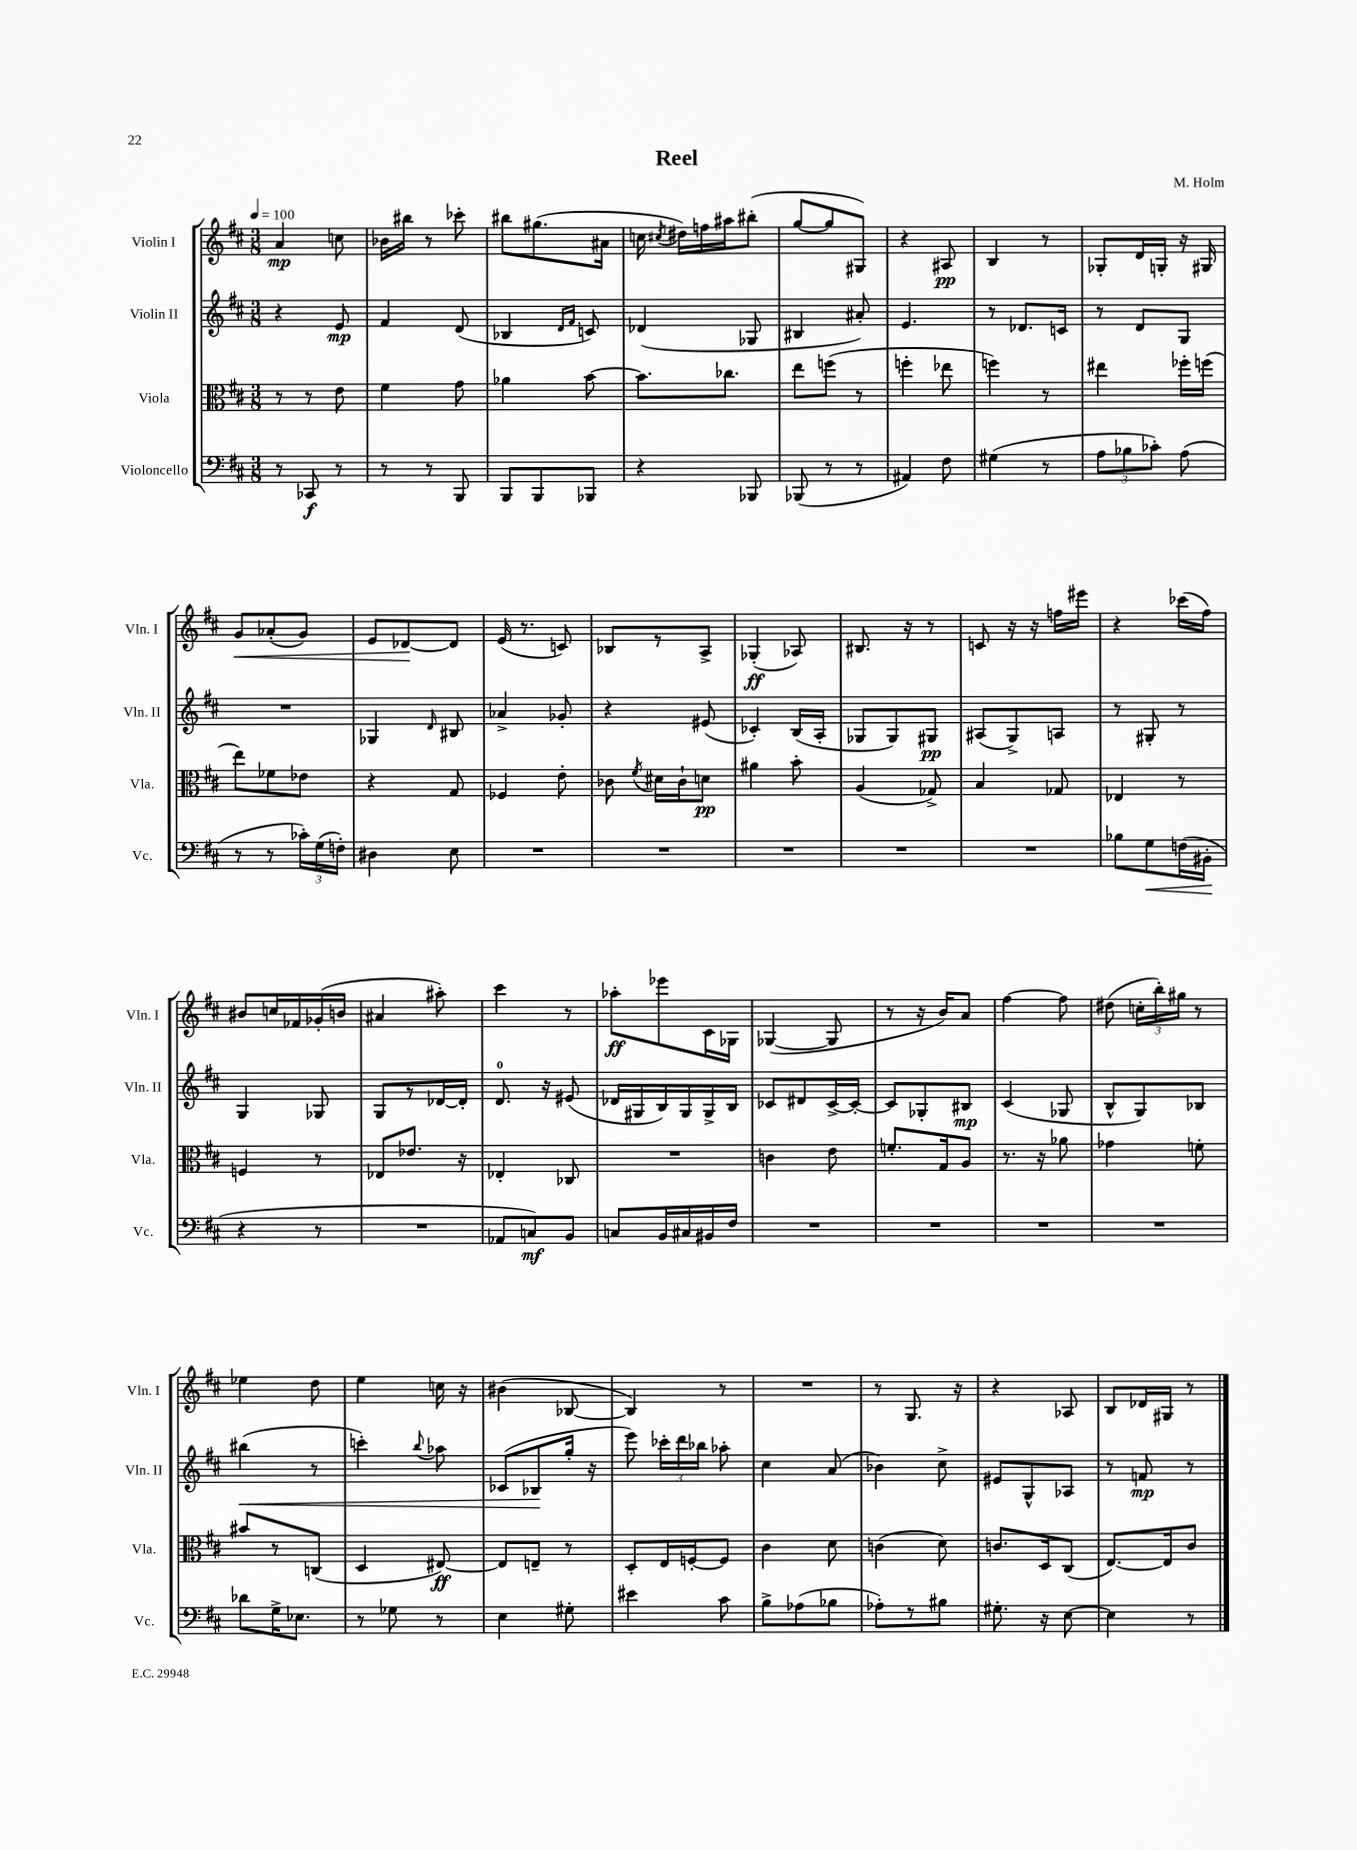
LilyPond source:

\header { title = "Reel" composer = "M. Holm" }
<<
\new StaffGroup <<
\new Staff = "s0" \with { instrumentName = "Violin I" shortInstrumentName = "Vln. I" } {
    \clef treble \key d \major \numericTimeSignature \time 3/8 \tempo 4 = 100
    \autoBeamOff a'4\mp c''8 |
    bes'16[ bis''16] r8 ces'''8-. |
    bis''8[ gis''8.( ais'16] |
    c''16 \acciaccatura { cis''8 } dis''16[) f''16 ais''16 bis''8]-.( |
    g''8[~ g''8 gis8]) |
    r4 ais8\pp |
    b4 r8 |
    ges8[-. d'16 g16]-. r16 gis16 |
    g'8[\< aes'8-.( g'8]) |
    e'8[ des'8~\! des'8] |
    e'16( r8. c'8) |
    bes8[ r8 a8]-> |
    ges4-.\ff( aes8) |
    bis8. r16 r8 |
    c'8 r16 r16 f''16[ eis'''16] |
    r4 ces'''16[( fis''16]) |
    bis'8[ c''16 fes'16 ges'16-.( b'16] |
    ais'4 ais''8-.) |
    cis'''4 r8 |
    aes''8[-.\ff ees'''8 cis'16 ges16] |
    ges4~( ges8 |
    r8 r16 b'16[) a'8] |
    fis''4~ fis''8 |
    dis''8( \tuplet 3/2 { c''16[-. b''16-.) gis''16] } r8 |
    ees''4 d''8 |
    e''4 c''16 r16 |
    bis'4( bes8~ |
    bes4) r8 |
    R4. |
    r8 g8. r16 |
    r4 aes8 |
    b8[ des'16 gis16] r8 \bar "|." |
}
\new Staff = "s1" \with { instrumentName = "Violin II" shortInstrumentName = "Vln. II" } {
    \clef treble \key d \major \numericTimeSignature \time 3/8
    \autoBeamOff r4 e'8\mp |
    fis'4 d'8( |
    bes4 \grace { d'16[ fis'16] } c'8) |
    des'4( ges8 |
    bis4 ais'8-.) |
    e'4. |
    r8 des'8.[ c'16] |
    r8 d'8[ g8] |
    R4. |
    ges4 \grace { d'16 } bis8 |
    aes'4-> ges'8-. |
    r4 eis'8( |
    ces'4-.) b16[( a16]-. |
    ges8[ ges8) gis8]\pp |
    ais8[( g8->) a8] |
    r8 gis8-. r8 |
    g4 ges8 |
    g8[ r8 des'16~ des'16]-. |
    d'8.-0 r16 eis'8( |
    des'16[ gis16 b16) gis16 gis16-> b16] |
    ces'8[ dis'8 ces'16~-> ces'16]~-. |
    ces'8[ ges8-. bis8]\mp |
    cis'4( ges8 |
    b8[-^ g8) bes8] |
    bis''4\<( r8 |
    c'''4-.) \appoggiatura { b''8 } aes''8 |
    ces'8[( bes8\! g''16]-. r16 |
    e'''8) \tuplet 3/2 { ces'''16[-. d'''16 bes''16] } aes''8-. |
    cis''4 a'8( |
    bes'4) cis''8-> |
    eis'8[ g8-^ aes8] |
    r8 f'8\mp r8 \bar "|." |
}
\new Staff = "s2" \with { instrumentName = "Viola" shortInstrumentName = "Vla." } {
    \clef alto \key d \major \numericTimeSignature \time 3/8
    \autoBeamOff r8 r8 e'8 |
    fis'4 g'8 |
    aes'4 b'8~ |
    b'8.[ ces''8.] |
    e''8[ f''8]( r8 |
    f''4-. ees''8 |
    f''4) r8 |
    eis''4 fes''16[-. f''16]( |
    e''8[) fes'8 ees'8] |
    r4 g8 |
    fes4 e'8-. |
    ces'8 \acciaccatura { fis'8 } dis'16[ ces'16-! d'8]\pp |
    ais'4 b'8-. |
    a4( ges8->) |
    b4 ges8 |
    ees4 r8 |
    f4 r8 |
    ees8[ ees'8.] r16 |
    ees4-. ces8 |
    R4. |
    c'4 e'8 |
    f'8.[-. g16 a8] |
    r8. r16 aes'8 |
    ges'4 f'8-. |
    bis'8[ r8 c8]( |
    d4 eis8~\ff) |
    eis8[ e8]-- r8 |
    d8[-. e16 f16~-. f8] |
    cis'4 d'8 |
    c'4( d'8) |
    c'8.[ d16 cis8]( |
    e8.[~) e16 cis'8] \bar "|." |
}
\new Staff = "s3" \with { instrumentName = "Violoncello" shortInstrumentName = "Vc." } {
    \clef bass \key d \major \numericTimeSignature \time 3/8
    \autoBeamOff r8 ces,8\f r8 |
    r8 r8 b,,8 |
    b,,8[ b,,8 bes,,8] |
    r4 bes,,8 |
    bes,,8( r8 r8 |
    ais,4) fis8 |
    gis4( r8 |
    \tuplet 3/2 { a8[ bes8 ces'8]-.) } a8( |
    r8 r8 \tuplet 3/2 { ces'16[-.) g16( f16]-.) } |
    dis4 e8 |
    R4. |
    R4. |
    R4. |
    R4. |
    R4. |
    bes8[ g8\< f16( bis,16]-.\! |
    r4 r8 |
    R4. |
    aes,8[ c8\mf) b,8] |
    c8[ b,16 cis16 bis,16 fis16] |
    R4. |
    R4. |
    R4. |
    R4. |
    des'8[ g16-> ees8.] |
    r8 ges8 r8 |
    e4 gis8-. |
    eis'4 cis'8 |
    b8[-> aes8( bes8] |
    aes8[-.) r8 bis8] |
    gis8.-. r16 e8~ |
    e4 r8 \bar "|." |
}
>>
>>
\layout { \context { \Score \remove "Bar_number_engraver" } }
